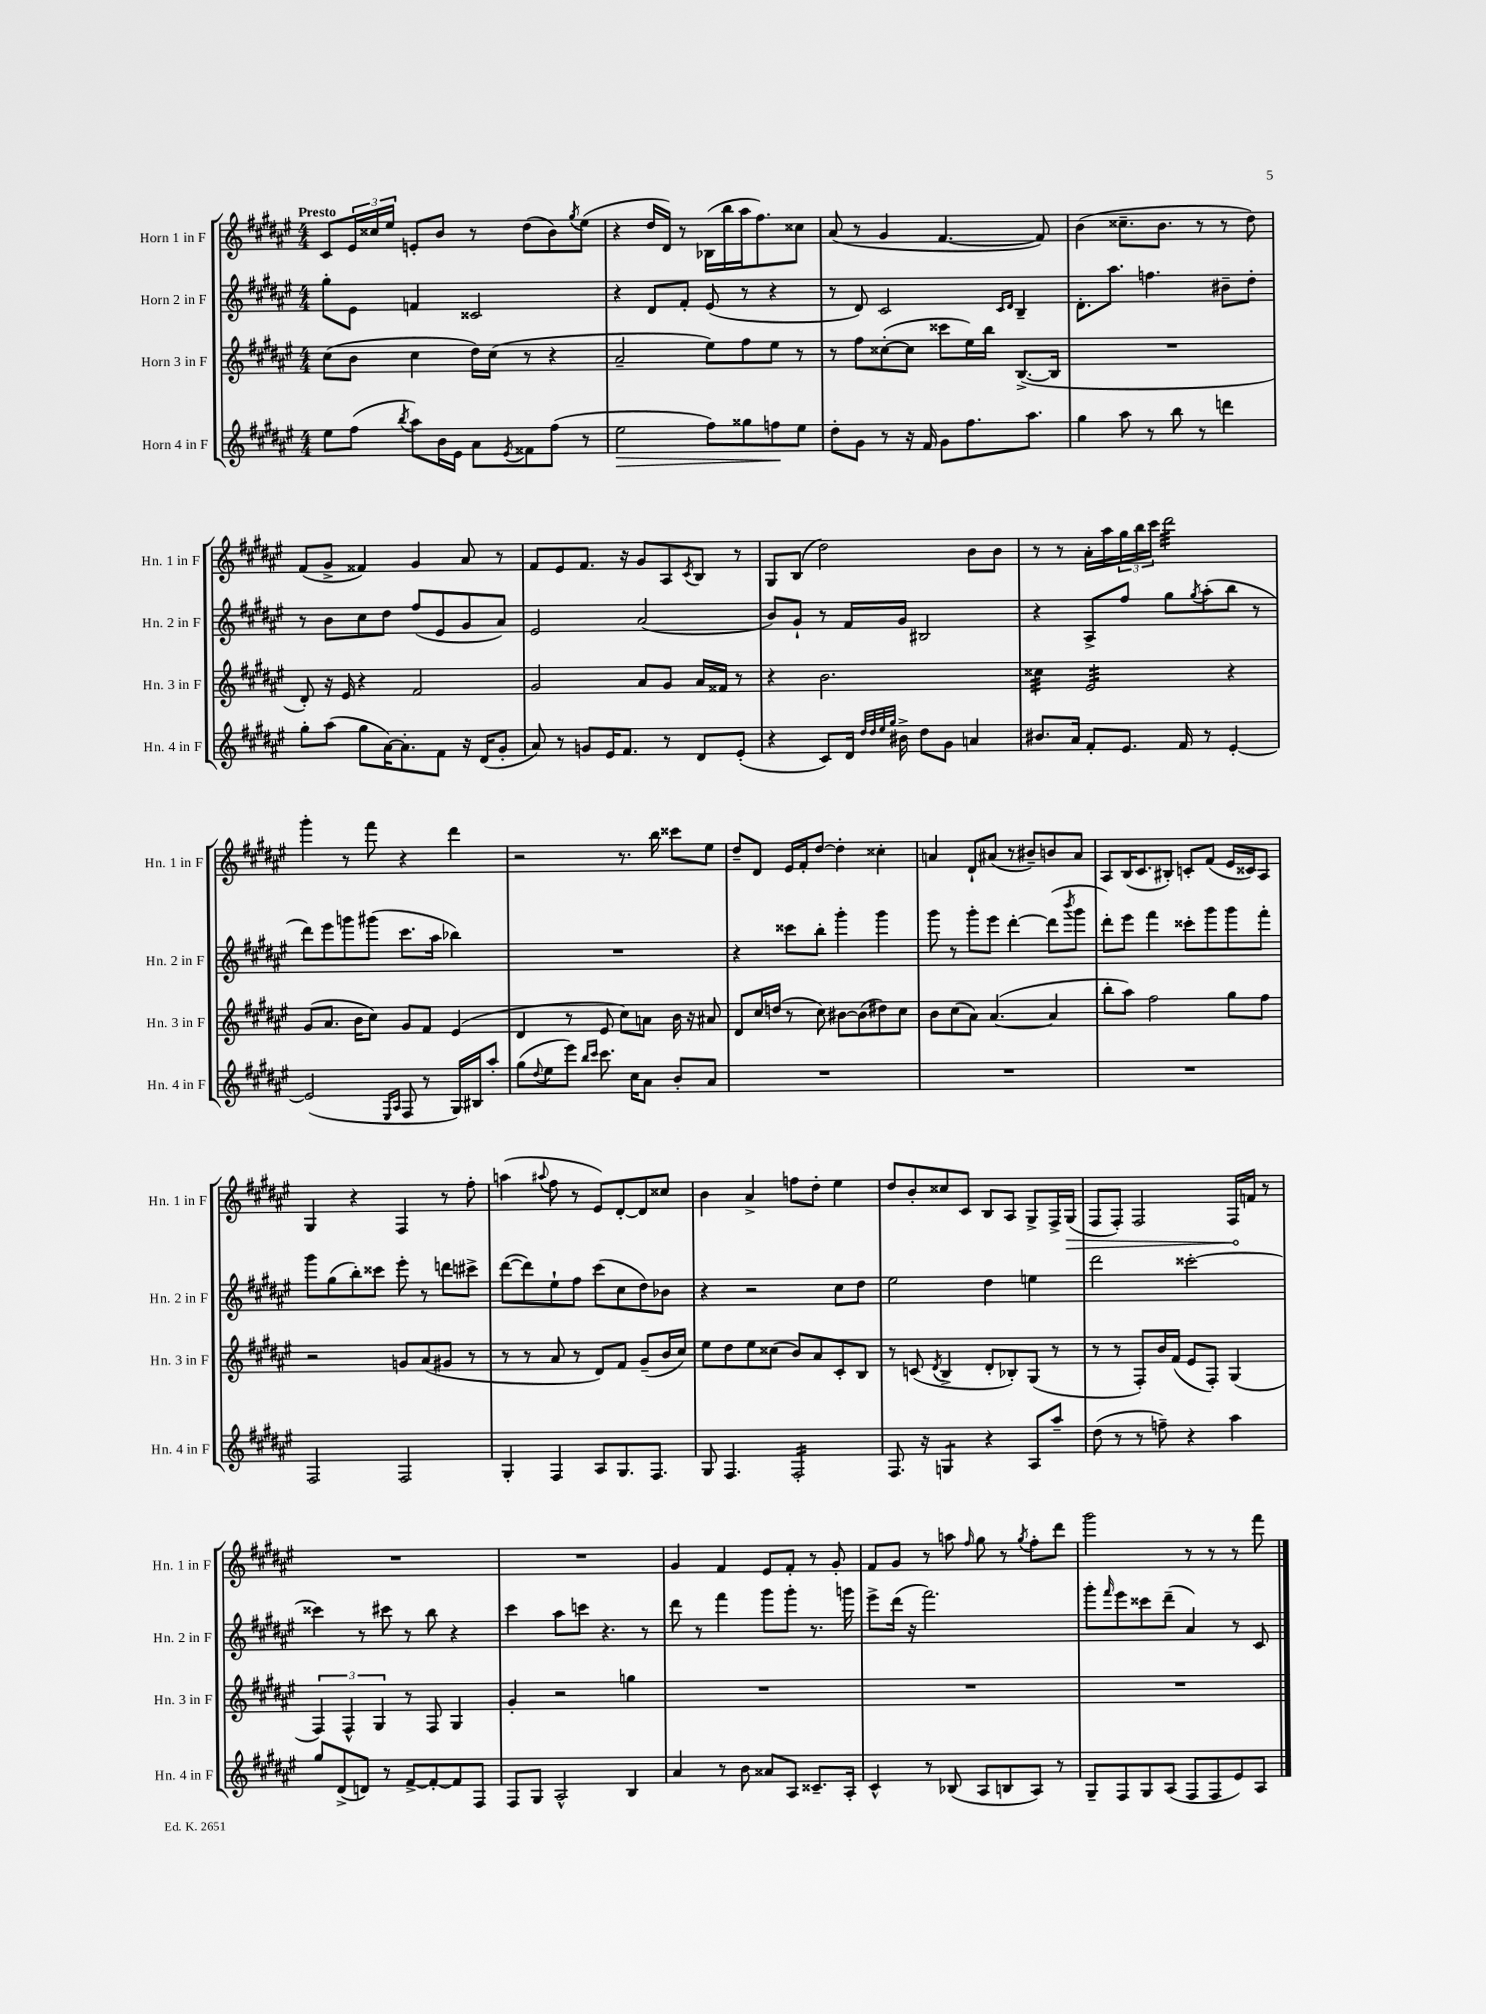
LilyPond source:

<<
\new StaffGroup <<
\new Staff = "s0" \with { instrumentName = "Horn 1 in F" shortInstrumentName = "Hn. 1 in F" } {
    \clef treble \key fis \major \numericTimeSignature \time 4/4 \tempo "Presto"
    cis'8 \tuplet 3/2 { eis'16 cisis''16 eis''16 } e'8-. b'8 r8 dis''8( b'8) \acciaccatura { gis''8 } eis''8( |
    r4 dis''16 dis'16) r8 bes16( b''16 ais''16 fis''8.) cisis''8 |
    ais'8( r8 gis'4 fis'4.~ fis'8) |
    b'4( cisis''8.-- b'8. r8 r8 dis''8) |
    fis'8( gis'8-> fisis'4) gis'4 ais'8 r8 |
    fis'8 eis'8 fis'8. r16 gis'8 ais8 \acciaccatura { cis'8 } b8 r8 |
    gis8 b8( dis''2) b'8 b'8 |
    r8 r8 ais'16-. ais''16 \tuplet 3/2 { gis''16 b''16 cis'''16 } dis'''2:32 |
    gis'''4-. r8 fis'''8 r4 dis'''4 |
    r2 r8. b''16 cisis'''8 eis''8 |
    dis''8-- dis'8 eis'16 fis'16-. dis''8~ dis''4-. cisis''4-. |
    a'4 dis'8-! ais'8( r8 bis'8--) b'8 ais'8 |
    ais8 b16( cis'8. bis8-.) c'8-. fis'8( eis'16 cisis'16) ais8 |
    gis4 r4 fis4 r8 fis''8-. |
    a''4( \appoggiatura { ais''8 } fis''8 r8 eis'8) dis'8~-. dis'8 cisis''8 |
    b'4 ais'4-> f''8 dis''8-. eis''4 |
    dis''8 b'8-. cisis''8 cis'8 b8 ais8 gis8-> fis16-> \once \override Hairpin.circled-tip = ##t gis16\>( |
    fis8 fis8-.) fis2 fis16\! f'16 r8 |
    R1 |
    R1 |
    gis'4 fis'4 eis'8 fis'8-. r8 gis'8-. |
    fis'8 gis'8 r8 a''8 \grace { fis''16 } gis''8 r8 \acciaccatura { gis''8 } fis''8-. dis'''8 |
    gis'''2 r8 r8 r8 fis'''8 \bar "|." |
}
\new Staff = "s1" \with { instrumentName = "Horn 2 in F" shortInstrumentName = "Hn. 2 in F" } {
    \clef treble \key fis \major \numericTimeSignature \time 4/4
    gis''8-. eis'8 f'4 cisis'2 |
    r4 dis'8 fis'8-. eis'8( r8 r4 |
    r8 dis'8) cis'2 \grace { cis'16 dis'16 } b4-- |
    dis'8.-. ais''8. f''4. bis'8-- dis''8-. |
    r8 b'8 cis''8 dis''8 fis''8( eis'8 gis'8 ais'8) |
    eis'2 ais'2( |
    b'8) gis'8-! r8 fis'16 gis'16 bis2 |
    r4 ais8-> fis''8 gis''8 \acciaccatura { gis''8 } ais''8-.( b''8 r8 |
    dis'''8) eis'''8 g'''8 gis'''8( cis'''8. ais''16 bes''4) |
    R1 |
    r4 cisis'''8 b''8-. gis'''4-. gis'''4 |
    gis'''8 r8 gis'''8-. eis'''8 dis'''4~-. dis'''8( \acciaccatura { b'''8 } gis'''8 |
    dis'''8-.) eis'''8 fis'''4 cisis'''8-. gis'''8 gis'''8 fis'''8-. |
    gis'''8 gis''8( b''8-.) cisis'''8 eis'''8-. r8 d'''8 cis'''8-> |
    dis'''8~( dis'''8) eis''8-! fis''8 cis'''8( cis''8 dis''8) bes'8 |
    r4 r2 cis''8 dis''8 |
    eis''2 dis''4 e''4 |
    dis'''2 cisis'''2~-. |
    cisis'''4 r8 cis'''8 r8 b''8 r4 |
    cis'''4 ais''8 c'''8 r4. r8 |
    dis'''8 r8 fis'''4 gis'''8 gis'''8-. r8. g'''16 |
    eis'''8-> dis'''16( r16 fis'''2.) |
    gis'''8-. \grace { fis'''16 } eis'''8 cisis'''8 dis'''8--( ais'4) r8 cis'8 \bar "|." |
}
\new Staff = "s2" \with { instrumentName = "Horn 3 in F" shortInstrumentName = "Hn. 3 in F" } {
    \clef treble \key fis \major \numericTimeSignature \time 4/4
    cis''8( b'8 cis''4 dis''16) cis''16( r8 r4 |
    ais'2-- eis''8) fis''8 eis''8 r8 |
    r8 fis''8 cisis''8~-.( cisis''8 cisis'''8 eis''16) b''16 b8.~->( b16 |
    R1 |
    dis'8-.) r16 eis'16 r4 fis'2 |
    gis'2 ais'8 gis'8 ais'16 fisis'16 r8 |
    r4 b'2. |
    cisis''4:32 eis'2:32 r4 |
    gis'8( ais'8. b'16 cis''8) gis'8 fis'8 eis'4( |
    dis'4 r8 eis'8 cis''8) a'8 b'16 r16 ais'8 |
    dis'8 cis''16 d''16( r8 cis''8) bis'8~ bis'8( dis''8) cis''8 |
    b'8 cis''8( ais'8) ais'4.~( ais'4 |
    b''8-. ais''8) fis''2 gis''8 fis''8 |
    r2 g'8 ais'8( gis'8 r8 |
    r8 r8 ais'8 r8 dis'8) fis'8 gis'8--( b'16 cis''16) |
    eis''8 dis''8 eis''8 cisis''8( b'8) ais'8 cis'8-. b8 |
    r8 c'8( \acciaccatura { dis'8 } b4-> dis'8-. bes8-.) gis8( r8 |
    r8 r8 fis8-.) b'16 fis'16( eis'8 fis8-.) gis4( |
    \tuplet 3/2 { fis4) fis4-^ gis4 } r8 fis8 gis4 |
    gis'4-. r2 g''4 |
    R1 |
    R1 |
    R1 \bar "|." |
}
\new Staff = "s3" \with { instrumentName = "Horn 4 in F" shortInstrumentName = "Hn. 4 in F" } {
    \clef treble \key fis \major \numericTimeSignature \time 4/4
    eis''8 fis''8( \acciaccatura { b''8 } ais''8) b'16 eis'16 ais'8 \acciaccatura { eis'8 } fisis'8 fis''8( r8 |
    eis''2\> fis''8) gisis''8 f''8\! eis''8 |
    dis''8-. gis'8 r8 r16 fis'16 gis'8 fis''8. ais''8. |
    gis''4 ais''8 r8 b''8 r8 d'''4 |
    gis''8-. ais''8( gis''8 ais'16~) ais'8.-. fis'8 r16 dis'16( gis'8-. |
    ais'8) r8 g'8 eis'16 fis'8. r8 dis'8 eis'8-.( |
    r4 cis'8) dis'16 \grace { dis''32 dis''32 eis''32 gis''32 } bis'16-> dis''8 gis'8 a'4 |
    bis'8. ais'16 fis'8-. eis'8. fis'16 r8 eis'4~-. |
    eis'2( \grace { eis16 ais16 } fis8 r8 gis16) bis16 ais''8-. |
    gis''8( \appoggiatura { dis''8 } eis''8 eis'''8) \grace { b''16 cis'''16 } cis'''8. cis''16 ais'8 b'8-. ais'8 |
    R1 |
    R1 |
    R1 |
    fis2 fis2 |
    gis4-. fis4 ais8 gis8. fis8. |
    gis8 fis4. fis2:16-. |
    fis8. r16 g4:8 r4 ais8 ais''8-- |
    dis''8( r8 r8 f''8--) r4 ais''4 |
    gis''8 dis'8->( d'8) r8 fis'8~-> fis'8~-. fis'8 fis8 |
    fis8 gis8 ais2-^ b4 |
    ais'4 r8 b'8 aisis'8 ais8 cisis'8.-- ais16-. |
    cis'4-^ r8 bes8( ais8 b8 ais8) r8 |
    gis8-- fis8 gis8 ais8( fis8 fis8 eis'8) ais8 \bar "|." |
}
>>
>>
\layout { \context { \Score \remove "Bar_number_engraver" } }
